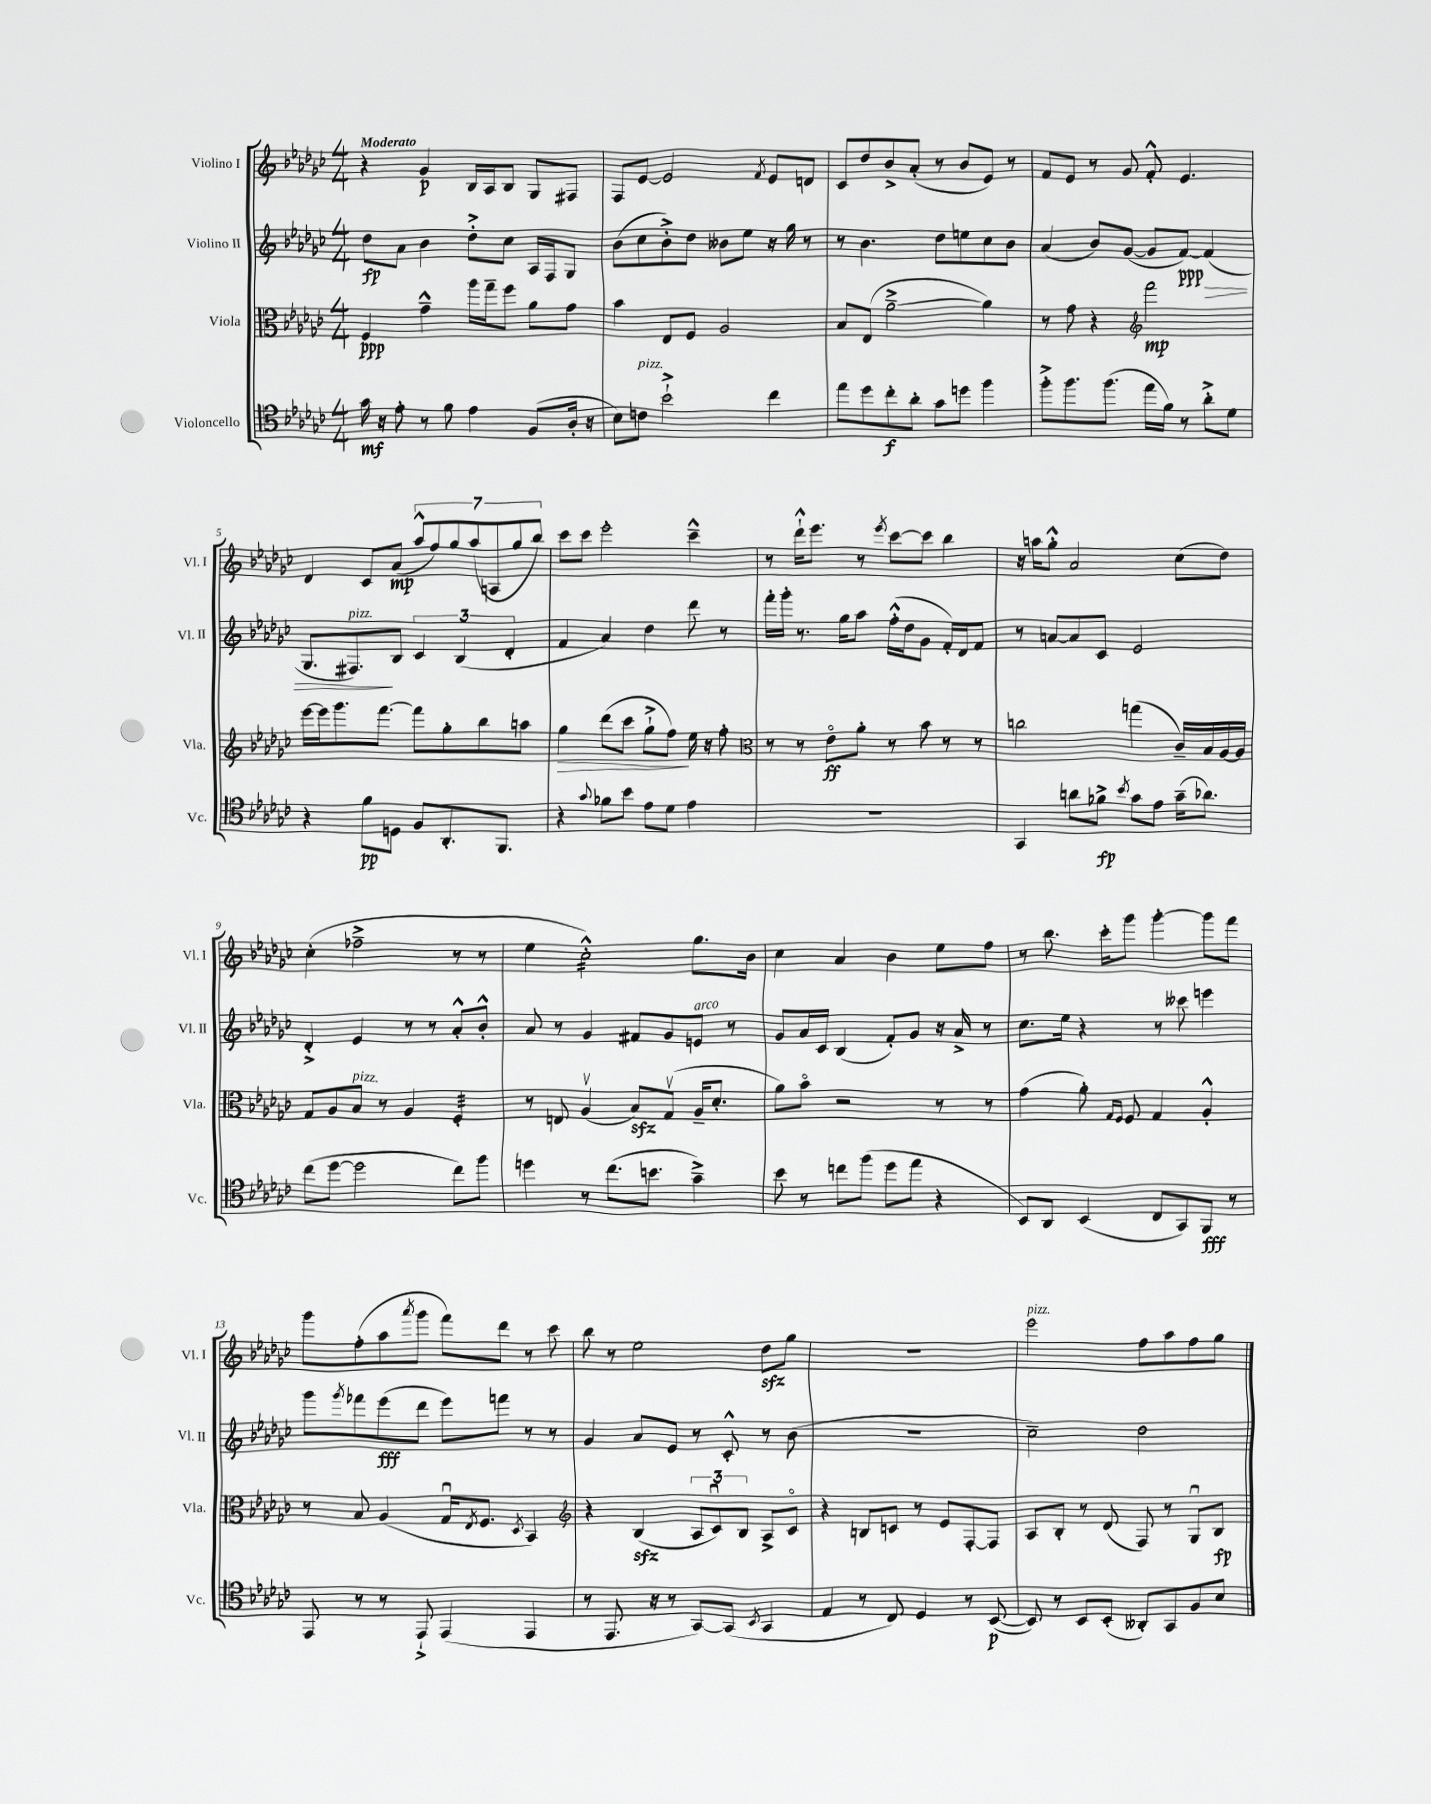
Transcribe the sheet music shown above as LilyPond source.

<<
\new StaffGroup <<
\new Staff = "s0" \with { instrumentName = "Violino I" shortInstrumentName = "Vl. I" } {
    \clef treble \key ges \major \numericTimeSignature \time 4/4 \tempo "Moderato"
    r4 ges'4\p bes16 aes16 bes8 ges8 fis8 |
    f8 ees'8~ ees'2 \acciaccatura { f'8 } ees'8 d'8 |
    ces'8 des''8 bes'8-> aes'8-.( r8 bes'8 ees'8) r8 |
    f'8 ees'8 r8 ges'8 f'8-.-^ ees'4. |
    des'4 ces'8 aes'8\mp( \tuplet 7/4 { aes''8-^ f''8) ges''8 aes''8( a8 ges''8 bes''8) } |
    ces'''8 ces'''8 ees'''2-. ces'''4---^ |
    r8 des'''16-!-^ ees'''8. r8 \acciaccatura { ees'''8 } ces'''8~ ces'''8 bes''4 |
    r16 a''16 ges''8-.-^ aes'2 ces''8( des''8) |
    ces''4-.( fes''2---> r8 r8 |
    ees''4 ces''2:16-.-^) ges''8. bes'16 |
    ces''4 aes'4 bes'4 ees''8 f''8 |
    r8 bes''8. ces'''16-. ges'''8 ges'''4~-. ges'''8 f'''8 |
    ges'''8 f''8-.( aes''8 \acciaccatura { aes'''8 } ges'''8 f'''8) des'''8 r8 ces'''8 |
    bes''8 r8 ees''2 des''8\sfz ges''8 |
    R1 |
    ees'''2^\markup { \italic "pizz." } f''8 aes''8 f''8 ges''8 \bar "|." |
}
\new Staff = "s1" \with { instrumentName = "Violino II" shortInstrumentName = "Vl. II" } {
    \clef treble \key ges \major \numericTimeSignature \time 4/4
    des''8\fp aes'8 bes'4 des''8-.-> ces''8 aes16 f16 ges8 |
    bes'8( ces''8 bes'8-.->) des''8 beses'8 ees''8 r16 ges''16 r8 |
    r8 bes'4. des''8 e''8 ces''8 bes'8 |
    aes'4( bes'8) ges'8~( ges'8 f'8~\ppp) f'4\>( |
    ges8. fis8.\!^\markup { \italic "pizz." }) bes8 \tuplet 3/2 { ces'4 bes4( des'4-. } |
    f'4 aes'4) des''4 des'''8 r8 |
    f'''16-. ges'''16-. r8. ges''16 aes''8 f''16-.-^( des''16 ges'8 f'16-.) des'16 f'8 |
    r8 a'8~ a'8 ces'8 ees'2 |
    des'4-.-> ees'4 r8 r8 aes'8-.-^ bes'8-.-^ |
    aes'8 r8 ges'4 fis'8 ges'8 e'8^\markup { \italic "arco" } r8 |
    ges'8 aes'16 ces'16 bes4( f'8-.) ges'8 r16 aes'16-> r8 |
    ces''8. ees''16 r4 r8 ceses'''8 e'''4 |
    ges'''8 \acciaccatura { ges'''8 } fes'''8 ees'''8\fff( des'''8 ees'''8) f'''8 r8 r8 |
    ges'4 aes'8 ees'8 r8 ces'8-.-^ r8 bes'8( |
    R1 |
    ces''2--) des''2 \bar "|." |
}
\new Staff = "s2" \with { instrumentName = "Viola" shortInstrumentName = "Vla." } {
    \clef alto \key ges \major \numericTimeSignature \time 4/4
    f4\ppp ges'4---^ aes''16 ges''16-- f''8 aes'8 ges'8 |
    bes'4 ees8 f8 aes2 |
    bes8 ees8( aes'2~---> aes'4) |
    r8 ges'8 r4 \clef treble f'''2\mp |
    ees'''16~ ees'''16 ges'''8. f'''8.~ f'''8 ges''8-. bes''8 a''8 |
    ges''4\> des'''8( ces'''8 ges''8-!-> f''8\!) ees''16 r16 f''8-. |
    \clef alto r8 r8 ees'8\flageolet\ff aes'8-. r8 bes'8 r8 r8 |
    c''2 g''4( ces'16--) bes16 aes16~ aes16 |
    ges8 aes8 bes8^\markup { \italic "pizz." } r8 aes4 f4:32-. |
    r8 e8 aes4\upbow( bes8\sfz) ges8\upbow( aes16-- des'8.-. |
    aes'8) bes'8\flageolet r2 r8 r8 |
    ges'4( aes'8-.) \grace { ges16 f16 } f8 ges4 aes4-.-^ |
    r8 bes8 aes4( ges16\downbow \acciaccatura { ees8 } f8. \acciaccatura { des8 } bes,4) |
    \clef treble r4 bes4\sfz( \tuplet 3/2 { aes8 ces'8\downbow) bes8 } aes8-> ces'8\flageolet |
    r4 b8 c'8 r8 ees'8 f8~-. f8 |
    aes8 bes8-. r8 des'8( f8) r8 ges8\downbow bes8\fp \bar "|." |
}
\new Staff = "s3" \with { instrumentName = "Violoncello" shortInstrumentName = "Vc." } {
    \clef tenor \key ges \major \numericTimeSignature \time 4/4
    ges'16\mf r16 ees'8-. r8 f'8 ees'4 f8( aes16-. r16 |
    bes8) c'8^\markup { \italic "pizz." } bes'2-!-> ces''4 |
    ees''8 des''8 ces''8-.\f aes'8-. ges'8 d''8 f''4 |
    f''8-.-> f''8. f''8.( ees''16 f'16) r8 aes'8-.-> des'8 |
    r4 f'8\pp d8 f8 aes,8.-. f,8. |
    r4 \appoggiatura { ges'8 } fes'8 bes'8 ees'8 des'8 ees'4 |
    R1 |
    ges,4 a'8 fes'8->\fp \acciaccatura { bes'8 } ges'8 ees'8 ges'16--( aes'8.) |
    ces''8( des''8~ des''2 ces''8) f''8 |
    d''4 r8 ces''8.( b'8. ges'4--->) |
    bes'8 r8 c''8 f''8( des''8 ees''8 r4 |
    bes,8) aes,8 bes,4( ces8 ges,8) f,8\fff r8 |
    ees,8 r8 r8 ees,8-!-> ees,4( ees,4 |
    r8 ees,8. r16 r8 ges,8~) ges,8( \acciaccatura { bes,8 } ges,4 |
    ees4 r8 ces8) des4 r8 bes,8~\p( |
    bes,8) r8 bes,8 bes,8-.( aeses,8-.) ges,8 f8 bes8 \bar "|." |
}
>>
>>
